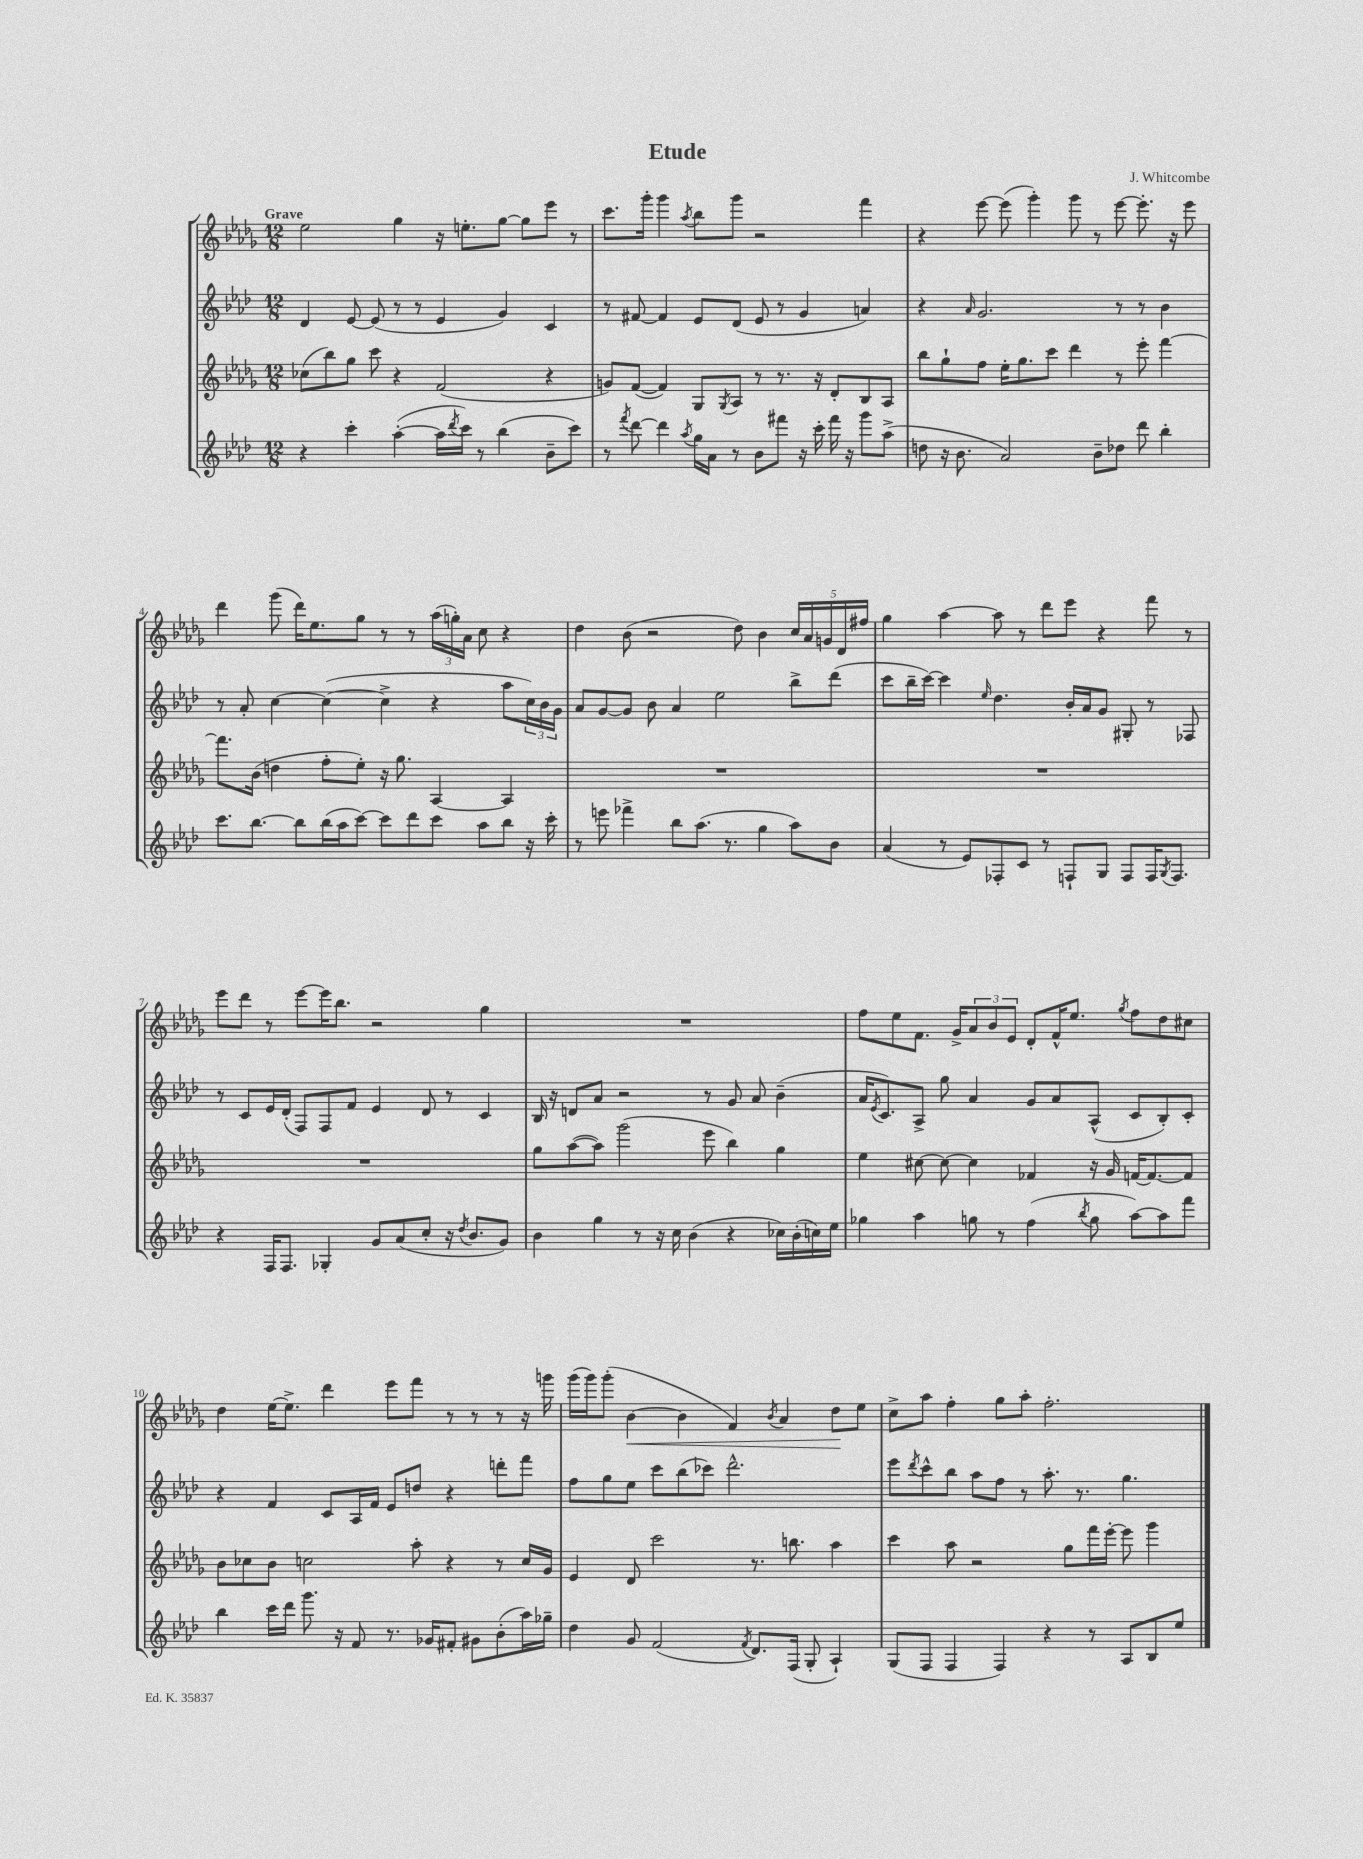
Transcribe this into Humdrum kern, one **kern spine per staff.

**kern	**kern	**kern	**kern
*staff4	*staff3	*staff2	*staff1
*clefG2	*clefG2	*clefG2	*clefG2
*k[b-e-a-d-]	*k[b-e-a-d-g-]	*k[b-e-a-d-]	*k[b-e-a-d-g-]
*M12/8	*M12/8	*M12/8	*M12/8
4r	(8cc-\L	4d-/	2ee-\
.	8bb-\)	.	.
4ccc'\	8gg-\J	[8e-/	.
.	8ccc\	(8e-/]	.
([4aa-'\	4r	8r	4gg-\
.	.	8r	.
16aa-\]LL	(2f/	4e-/	16r
8qddd-/	.	.	.
16ccc\JJ)	.	.	8.ee'\L
8r	.	.	.
(4bb-\	.	4g/)	[8gg-\J
.	.	.	8gg-\]L
8b-~\L	4r	4c/	8eee-\J
8ccc\J)	.	.	8r
=	=	=	=
8r	8g/L)	8r	8.ccc\L
8qfff/	.	.	.
[8ddd-\	([8f/J	[8f#/	.
.	.	.	16ggg-'\Jk
4ddd-\]	4f/])	4f#/]	4ggg-\
8qaa-/	.	.	8qaa-/
16gg\LL	8G-/L	8e-/L	8bb-\L
16a-\JJ	.	.	.
.	8qG-/	.	.
8r	8A-/J	(8d-/J	8ggg-\J
8b-\L	8r	8e-/	2r
8fff#\J	8.r	8r	.
16r	.	4g/	.
16ccc'\	16r	.	.
16fff#\	8d-'/L	.	.
16r	.	.	.
8ggg\L	8B-/	4a/)	4fff\
(8aa-^\J	8A-/J	.	.
=	=	=	=
8dd\	8bb-\L	4r	4r
16r	8gg-`\	.	.
8.b-\	.	.	.
.	.	16qqa-/	.
.	8ff\J	2.g/	[8eee-\
2a-/)	16ee-'\LK	.	(8eee-\]
.	8.gg-\	.	.
.	.	.	4ggg-'\)
.	8ccc\J	.	.
.	4ddd-\	.	8ggg-\
8b-~\L	.	.	8r
8dd-\J	8r	8r	[8eee-\
8ddd-\	8eee-'\	8r	8.eee-'\]
4bb-'\	[4fff\	4b-\	.
.	.	.	16r
.	.	.	8eee-\
=	=	=	=
8.ccc\L	8.fff\]L	8r	4ddd-\
.	.	8a-'/	.
[8.bb-\J	(16b-\Jk	.	.
.	4dd\	[4cc\	(8ggg-\
8bb-\]L	.	.	16ddd-\LK)
.	.	.	8.ee-\
(16bb-\L	8ff'\L	(4cc\_	.
16aa-\J	.	.	.
[8ccc\J)	8ee-'\J)	.	8gg-\J
8ccc\]L	16r	4cc^\]	8r
.	8.gg-\	.	.
8ddd-\	.	.	8r
8ccc\J	[4A-/	4r	(24aa-\LL
.	.	.	24gg'\)
.	.	.	24a-\JJ
8aa-\L	.	.	8cc\
8bb-\J	4A-/]	8aa-\L	4r
16r	.	24cc\L)	.
.	.	24b-\	.
16ccc'\	.	.	.
.	.	24g\JJ	.
=	=	=	=
8r	1.r	8a-/L	4dd-\
8eee\	.	[8g/	.
4fff-^\	.	8g/]J	(8b-\
.	.	8b-\	2r
8bb-\L	.	4a-/	.
(8.aa-\J	.	.	.
.	.	2ee-\	.
8.r	.	.	.
.	.	.	8dd-\)
4gg\	.	.	4b-\
8aa-\L)	.	8bb-^\L	20cc/LL
.	.	.	20a-/
.	.	.	20g/
8b-\J	.	(8ddd-\J	.
.	.	.	20d-/
.	.	.	20ff#/JJ
=	=	=	=
(4a-/	1.r	8ccc\L	4gg-\
.	.	16bb-~\L	.
.	.	[16ccc\JJ)	.
8r	.	4ccc\]	[4aa-\
8e-/L)	.	.	.
.	.	16qqee-/	.
8F-'/	.	4.dd-\	8aa-\]
8c/J	.	.	8r
8r	.	.	8ddd-\L
8F`/L	.	16b-'/LL	8eee-\J
.	.	16a-/J	.
8G/J	.	8g/J	4r
8F/L	.	8G#'/	.
16F/K	.	8r	8fff\
8qG/	.	.	.
8.F/J	.	.	.
.	.	8F-/	8r
=	=	=	=
4r	1.r	8r	8eee-\L
.	.	8c/L	8ddd-\J
16F/LK	.	16e-/L	8r
8.F/J	.	(16d-'/JJ	.
.	.	8F/L)	[8eee-\L
4G-'/	.	8F/	16eee-\]K
.	.	.	8.bb-\J
.	.	8f/J	.
8g/L	.	4e-/	2r
(8a-/	.	.	.
8cc'/J	.	8d-/	.
16r	.	8r	.
8qdd-/	.	.	.
8.b-/L	.	.	.
.	.	4c/	4gg-\
8g/J)	.	.	.
=	=	=	=
4b-\	8gg-\L	16B-/	1.r
.	.	16r	.
.	([8aa-\	8d/L	.
4gg\	8aa-\]J)	8a-/J	.
.	(2ggg-\	2r	.
8r	.	.	.
16r	.	.	.
16cc\	.	.	.
(4b-\	.	.	.
.	8eee-\	8r	.
4r	4bb-\)	8g/	.
.	.	8a-/	.
16cc-\LL)	4gg-\	(4b-~\	.
(16b-'\	.	.	.
16cc\)	.	.	.
16ee-\JJ	.	.	.
=	=	=	=
4gg-\	4ee-\	16a-/LK	8ff\L
.	.	8qe-/	.
.	.	8.c/)	.
.	.	.	8ee-\
4aa-\	[8cc#\	8A-^/J	8.f\J
.	8cc#\_	8gg\	.
.	.	.	16g-^/LK
8gg\	4cc#\]	4a-/	12a-/
.	.	.	12b-/
8r	.	.	.
.	.	.	12e-/J
(4ff\	4f-/	8g/L	8d-'/L
.	.	8a-/	16f^^/K
.	.	.	8.ee-/J
8qbb-/	.	.	.
8gg\	16r	(8A-^^/J	.
.	16g-/	.	.
.	.	.	8qgg-/
[8aa-\L)	[16f/LK	8c/L	8ff\L
.	8.f/_	.	.
8aa-\]	.	8B-'/)	8dd-\
8fff\J	8f/]J	8c'/J	8cc#\J
=	=	=	=
4bb-\	8b-\L	4r	4dd-\
.	8cc-\	.	.
16ccc\LL	8b-\J	4f/	[16ee-\LK
16ddd-\JJ	.	.	8.ee-^\]J
8.ggg\	2cc\	.	.
.	.	8c/L	4ddd-\
16r	.	.	.
8f/	.	16A-/L	.
.	.	16f/JJ	.
8.r	.	8e-/L	8eee-\L
.	8aa-'\	8dd/J	8fff\J
16g-/LK	.	.	.
8f#'/J	4r	4r	8r
8g#\L	.	.	8r
(8b-'\	8r	8ddd'\L	8r
16aa-\L)	16cc/LL	8fff\J	16r
16gg-~\JJ	16g-/JJ	.	16ggg\
=	=	=	=
4dd-\	4e-/	8ff\L	(16ggg-\LL
.	.	.	16ggg-\J)
.	.	8gg\	(8ggg-'\J
8g/	8d-/	8ee-\J	[4b-\
(2f/	2ccc\	8ccc\L	.
.	.	(8bb-\	4b-\]
.	.	8ccc-\J)	.
.	.	2.ddd-^^\	4f/)
8qf/	.	.	.
8.d-/L)	8.r	.	.
.	.	.	8qb-/
.	.	.	4a-/
(16F/Jk	8.bb\	.	.
8G'/	.	.	.
4A-`/)	4aa-\	.	8dd-\L
.	.	.	8ee-\J
=	=	=	=
(8G/L	4ccc\	8eee-\L	8cc^\L
.	.	8qddd-/	.
8F/J	.	8ccc^^\	8aa-\J
4F/	8aa-\	8bb-\J	4ff'\
.	2r	8aa-\L	.
4F/)	.	8ff\J	8gg-\L
.	.	8r	8aa-'\J
4r	.	8.aa-'\	2.ff'\
.	8gg-\L	.	.
.	.	8.r	.
8r	16fff\L	.	.
.	[16eee-'\JJ	.	.
8A-/L	8eee-\]	4.gg\	.
8B-/	4ggg-\	.	.
8ee-/J	.	.	.
==	==	==	==
*-	*-	*-	*-
